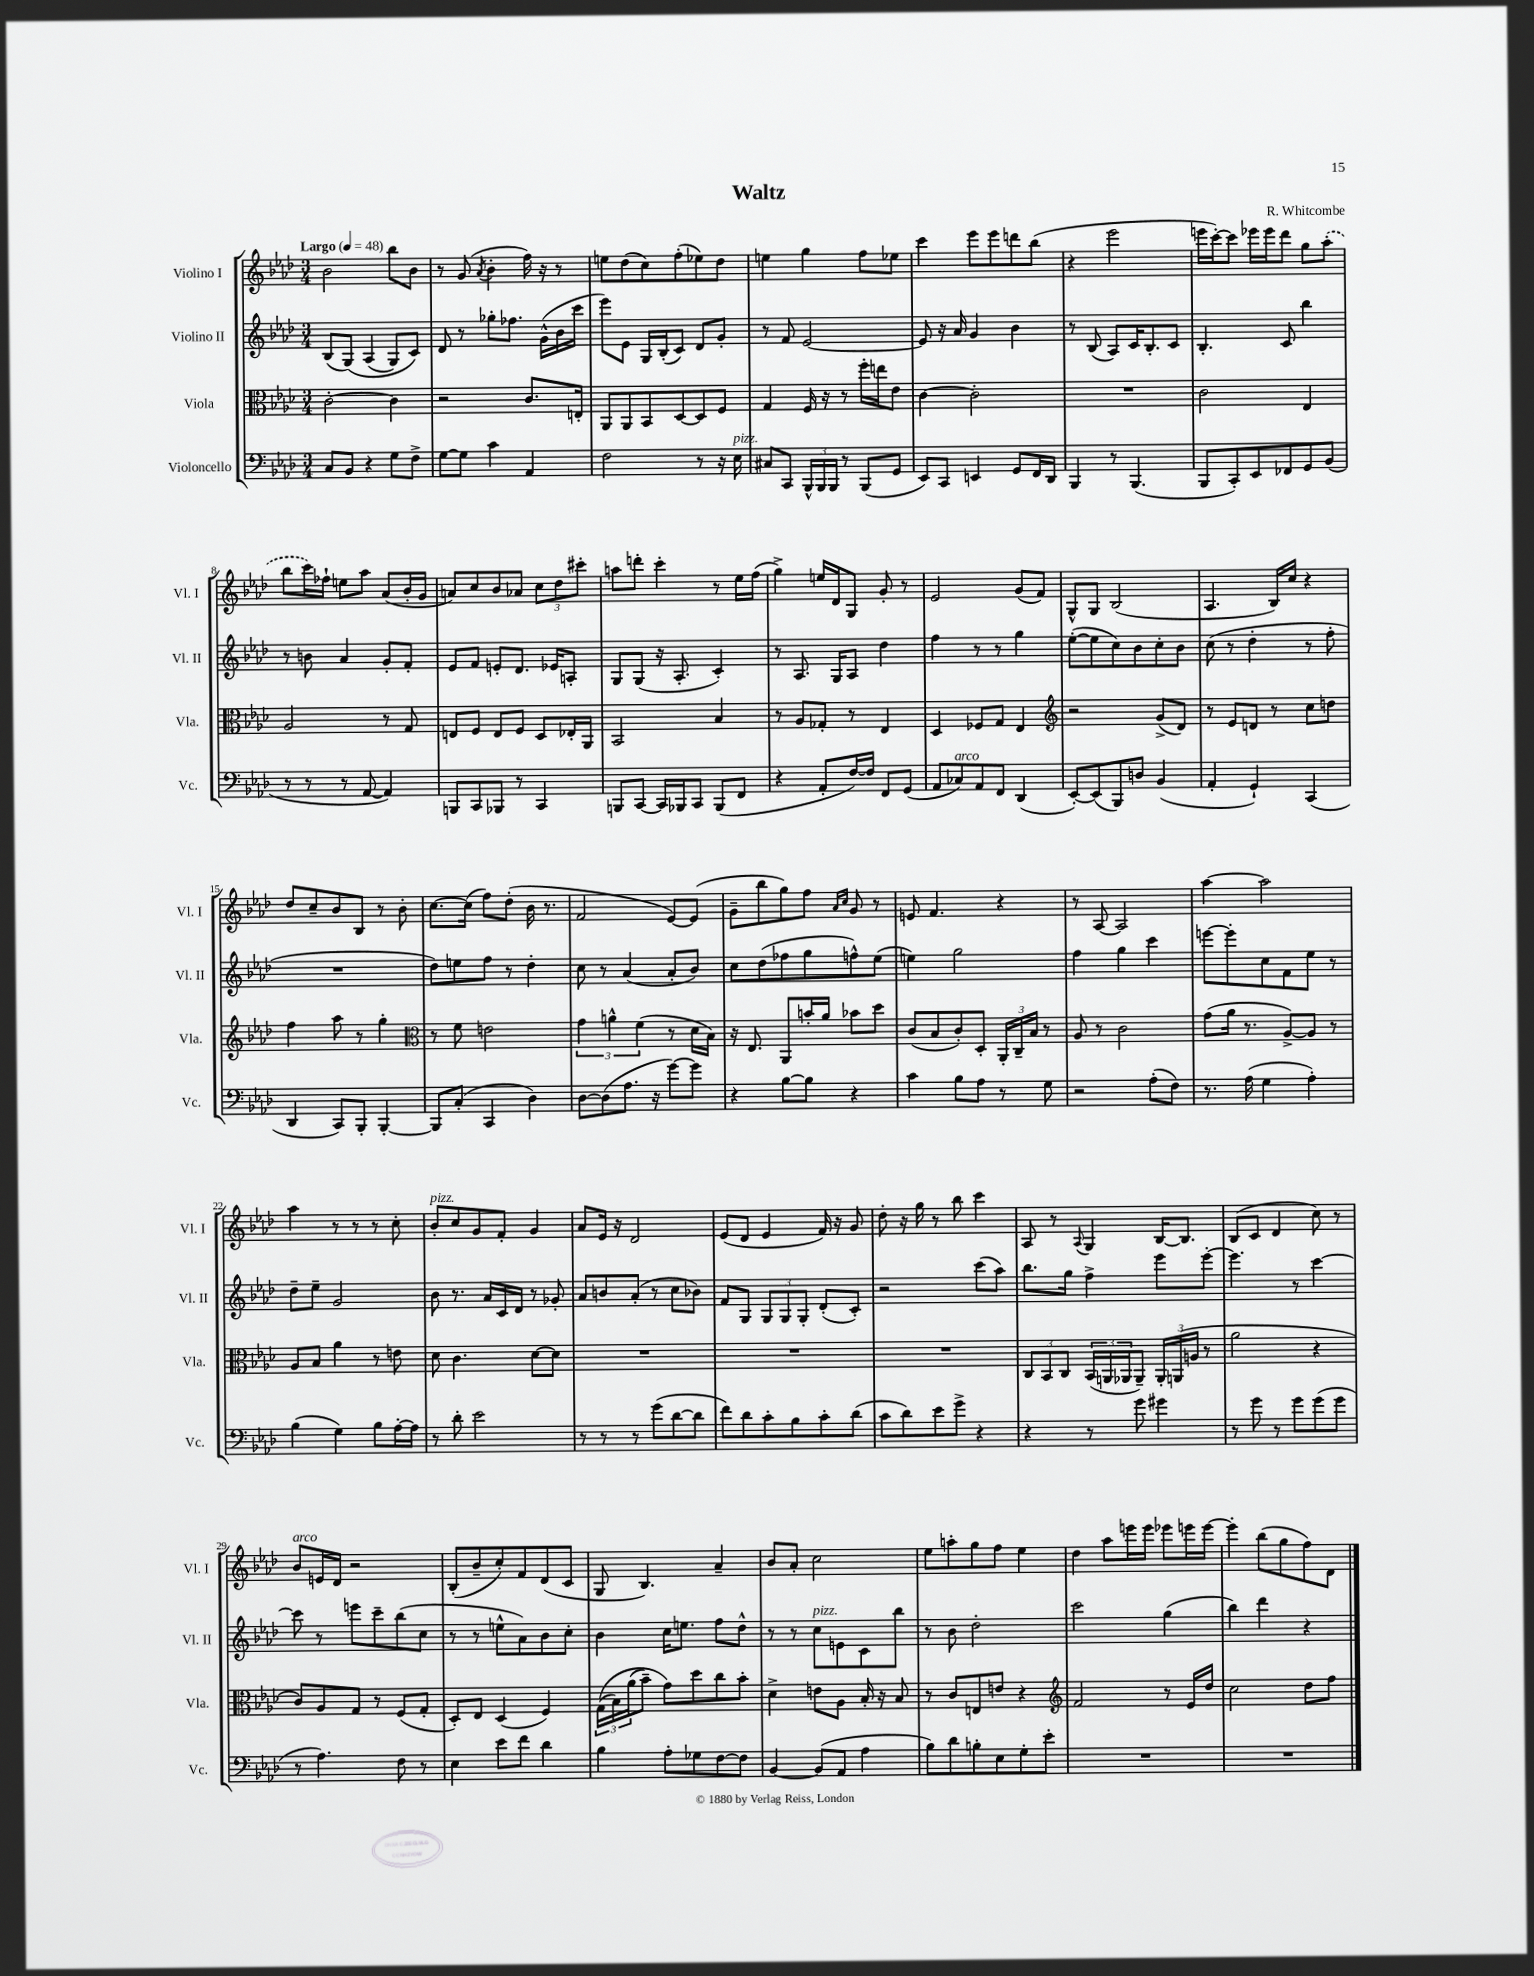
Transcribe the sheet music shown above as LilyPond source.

\header { title = "Waltz" composer = "R. Whitcombe" }
<<
\new StaffGroup <<
\new Staff = "s0" \with { instrumentName = "Violino I" shortInstrumentName = "Vl. I" } {
    \clef treble \key aes \major \numericTimeSignature \time 3/4 \tempo "Largo" 4 = 48
    bes'2 bes''8 bes'8 |
    r8 g'8( \acciaccatura { aes'8 } bes'4-. f''16) r16 r8 |
    e''8 des''8( c''8) f''8-.( ees''8) des''8 |
    e''4 g''4 f''8 ees''8 |
    c'''4 ees'''8 ees'''8 d'''8 bes''8( |
    r4 ees'''2 |
    e'''16 c'''16~-.) c'''8 ees'''16 ees'''16 des'''8 g''8 \once \slurDashed aes''8-.( |
    bes''8 c'''16) fes''16-! e''8 aes''8 aes'8( bes'16-. g'16 |
    a'8) c''8 bes'8 aes'8 \tuplet 3/2 { c''8 des''8 cis'''8-. } |
    a''8 d'''8-. c'''4-. r8 ees''16 f''16( |
    g''4->) e''16 des'16 g8 g'8-. r8 |
    ees'2 g'8( f'8) |
    g8-^ g8 bes2( |
    aes4. bes16) c''16 r4 |
    des''8 c''8-- bes'8 bes8 r8 bes'8-. |
    c''8.~ c''16( f''8) des''8-.( bes'16 r8. |
    f'2 ees'8~) ees'8( |
    g'8-- bes''8 g''8) f''8 \grace { aes'16 c''16 } g'8 r8 |
    e'8 f'4. r4 |
    r8 aes8~ aes2 |
    aes''4~ aes''2 |
    aes''4 r8 r8 r8 c''8-. |
    bes'8-.^\markup { \italic "pizz." } c''8 g'8 f'8-. g'4 |
    aes'8 ees'16 r16 des'2 |
    ees'8( des'8 ees'4 f'16) r16 g'8 |
    des''8-. r16 g''16 r8 bes''8 c'''4 |
    aes8 r8 \appoggiatura { aes8 } g4 bes16~ bes8. |
    bes8( c'8 des'4 c''8) r8 |
    bes'8^\markup { \italic "arco" } e'16 des'16 r2 |
    bes8-.( bes'8-- c''8-.) f'8 des'8( c'8 |
    g8 bes4.) aes'4-- |
    bes'8 aes'8-. c''2 |
    ees''8 a''8-. g''8 f''8 ees''4 |
    des''4 aes''8 e'''16 e'''16 ees'''8 e'''16 e'''16~ |
    e'''4-. bes''8( g''8 f''8) des'8 \bar "|." |
}
\new Staff = "s1" \with { instrumentName = "Violino II" shortInstrumentName = "Vl. II" } {
    \clef treble \key aes \major \numericTimeSignature \time 3/4
    bes8( g8)\( aes4( g8) c'8\) |
    des'8 r8 ges''8-. fes''8. g'16-^( bes'16 c'''16 |
    ees'''8) ees'8 g16 bes16-.( c'8) des'8 g'8-. |
    r8 f'8 ees'2~ |
    ees'8 r16 aes'16 g'4 bes'4 |
    r8 bes8( aes8) c'16 bes8.-. c'8 |
    bes4.-. c'8 bes''4 |
    r8 b'8 aes'4 g'8-. f'8-. |
    ees'8 f'8 e'8-. des'8. ees'16 a8-. |
    g8 g8( r16 aes8.-. c'4-.) |
    r8 aes8. g16 aes8 des''4 |
    f''4 r8 r8 g''4 |
    ees''8~-.( ees''8 c''8) bes'8 c''8-. bes'8 |
    c''8( r8 des''4-. r8 f''8-. |
    R2. |
    des''8) e''8 f''8 r8 des''4-. |
    c''8 r8 aes'4( aes'8-. bes'8) |
    c''8 des''8( fes''8 g''8 f''8-^) ees''8( |
    e''4) g''2 |
    f''4 g''4 c'''4 |
    e'''8~ e'''8-. c''8 f'8 ees''8 r8 |
    des''8-- ees''8-- g'2 |
    bes'8 r8. aes'16 c'16 des'16 r8 ges'8-. |
    aes'8 b'8 aes'8-.( r8 c''8 bes'8) |
    f'8 g8 \tuplet 3/2 { g8 g8 g8-. } des'8-.( c'8-.) |
    r2 c'''8( aes''8) |
    bes''8. g''16 f''4-> ees'''8 ees'''8~-. |
    ees'''4. r8 c'''4~ |
    c'''8 r8 e'''8 c'''8-- bes''8( c''8 |
    r8 r8 e''8-^ aes'8) bes'8 c''8-. |
    bes'4 c''16 e''8. f''8 des''8-^ |
    r8 r8 c''8^\markup { \italic "pizz." } e'8 c'8 bes''8 |
    r8 bes'8 des''2-. |
    c'''2 g''4( |
    bes''4) des'''4 r4 \bar "|." |
}
\new Staff = "s2" \with { instrumentName = "Viola" shortInstrumentName = "Vla." } {
    \clef alto \key aes \major \numericTimeSignature \time 3/4
    c'2~-. c'4 |
    r2 c'8. e16-. |
    aes,8 aes,8 bes,8 des8~ des8 f8 |
    g4 f16 r16 r8 f''16-. e''16 ees'8 |
    c'4~ c'2-. |
    R2. |
    c'2 ees4 |
    aes2 r8 g8 |
    e8 f8 e8 f8 des8 ees16-. aes,16 |
    bes,2 bes4 |
    r8 aes8 ges8-. r8 ees4 |
    des4 fes8 g8 ees4 |
    \clef treble r2 g'8->( des'8) |
    r8 ees'8 d'8 r8 c''8 d''8 |
    f''4 aes''8 r8 g''4-. |
    \clef alto r8 f'8 e'2 |
    \tuplet 3/2 { g'4 a'4-^ f'4( } r8 des'16 bes16) |
    r16 ees8. aes,8 b'16-. aes'16 bes'8 des''8 |
    c'8( bes8 c'8-.) des8-. \tuplet 3/2 { aes,16-. c16-- bes16 } r8 |
    aes8 r8 c'2 |
    g'8( aes'16 r8. aes8~->) aes8 r8 |
    aes8 bes8 aes'4 r8 e'8 |
    des'8 c'4. des'8~ des'8 |
    R2. |
    R2. |
    R2. |
    \tuplet 3/2 { c8 bes,8 c8 } \tuplet 3/2 { bes,16( a,16 aes,16 } aes,8--) \tuplet 3/2 { aes,16-. a,16( a16 } r8 |
    aes'2 r4 |
    c'8) aes8 g8 r8 f8( g8-. |
    des8-.) ees8 des4( f4) |
    \tuplet 3/2 { g16(\( bes16) aes'16( } bes'8--) g'8\) des''8 c''8 bes'8-. |
    des'4-> e'8 aes8 bes16-. r16 bes8 |
    r8 c'8 e8 e'8 r4 |
    \clef treble f'2 r8 ees'16 des''16 |
    c''2 des''8 f''8 \bar "|." |
}
\new Staff = "s3" \with { instrumentName = "Violoncello" shortInstrumentName = "Vc." } {
    \clef bass \key aes \major \numericTimeSignature \time 3/4
    c8 bes,8 r4 g8 f8-> |
    g8~ g8 c'4 aes,4 |
    f2 r8 r16 ees16^\markup { \italic "pizz." } |
    cis8 c,8 \tuplet 3/2 { bes,,16-^ bes,,16 bes,,16 } r8 bes,,8( g,8 |
    ees,8) c,8 e,4 g,8 f,16 des,16 |
    bes,,4 r8 bes,,4.( |
    bes,,8 c,8-.) ees,8 fes,8 g,8 bes,8( |
    r8 r8 r8 aes,8~ aes,4) |
    b,,8 c,8 bes,,8 r8 c,4 |
    b,,8 c,8~ c,16 bes,,16 c,8 bes,,8( f,8 |
    r4 aes,8-. f16~) f16 f,8 g,8( |
    aes,8 ces8^\markup { \italic "arco" }) aes,8 f,8 des,4( |
    ees,8~-.) ees,8( bes,,8) d8 bes,4( |
    aes,4-. g,4-!) c,4( |
    des,4 c,8) bes,,8-. bes,,4~-. |
    bes,,8 c8-.( c,4 des4) |
    des8~ des8( aes8. r16 g'8~) g'8 |
    r4 bes8~ bes8 r4 |
    c'4 bes8 aes8 r8 g8 |
    r2 aes8-.( f8) |
    r8. aes16( g4 aes4-.) |
    bes4( g4) bes8 aes16~-. aes16 |
    r8 des'8-. ees'2 |
    r8 r8 r8 g'8( des'8~ des'8 |
    f'8) des'8 c'8-. bes8 c'8-. des'8( |
    c'8 des'8) ees'8 g'8-> r4 |
    r4 r8 g'8 gis'4 |
    r8 g'8 r8 g'8 g'8( g'8 |
    r8 aes4.) f8 r8 |
    ees4 ees'8 f'8 des'4 |
    bes4 aes8-. ges8 f8~ f8 |
    bes,4~ bes,8( aes,8 aes4 |
    bes8) des'8 b8-. ees8 g8-. ees'8-. |
    R2. |
    R2. \bar "|." |
}
>>
>>
